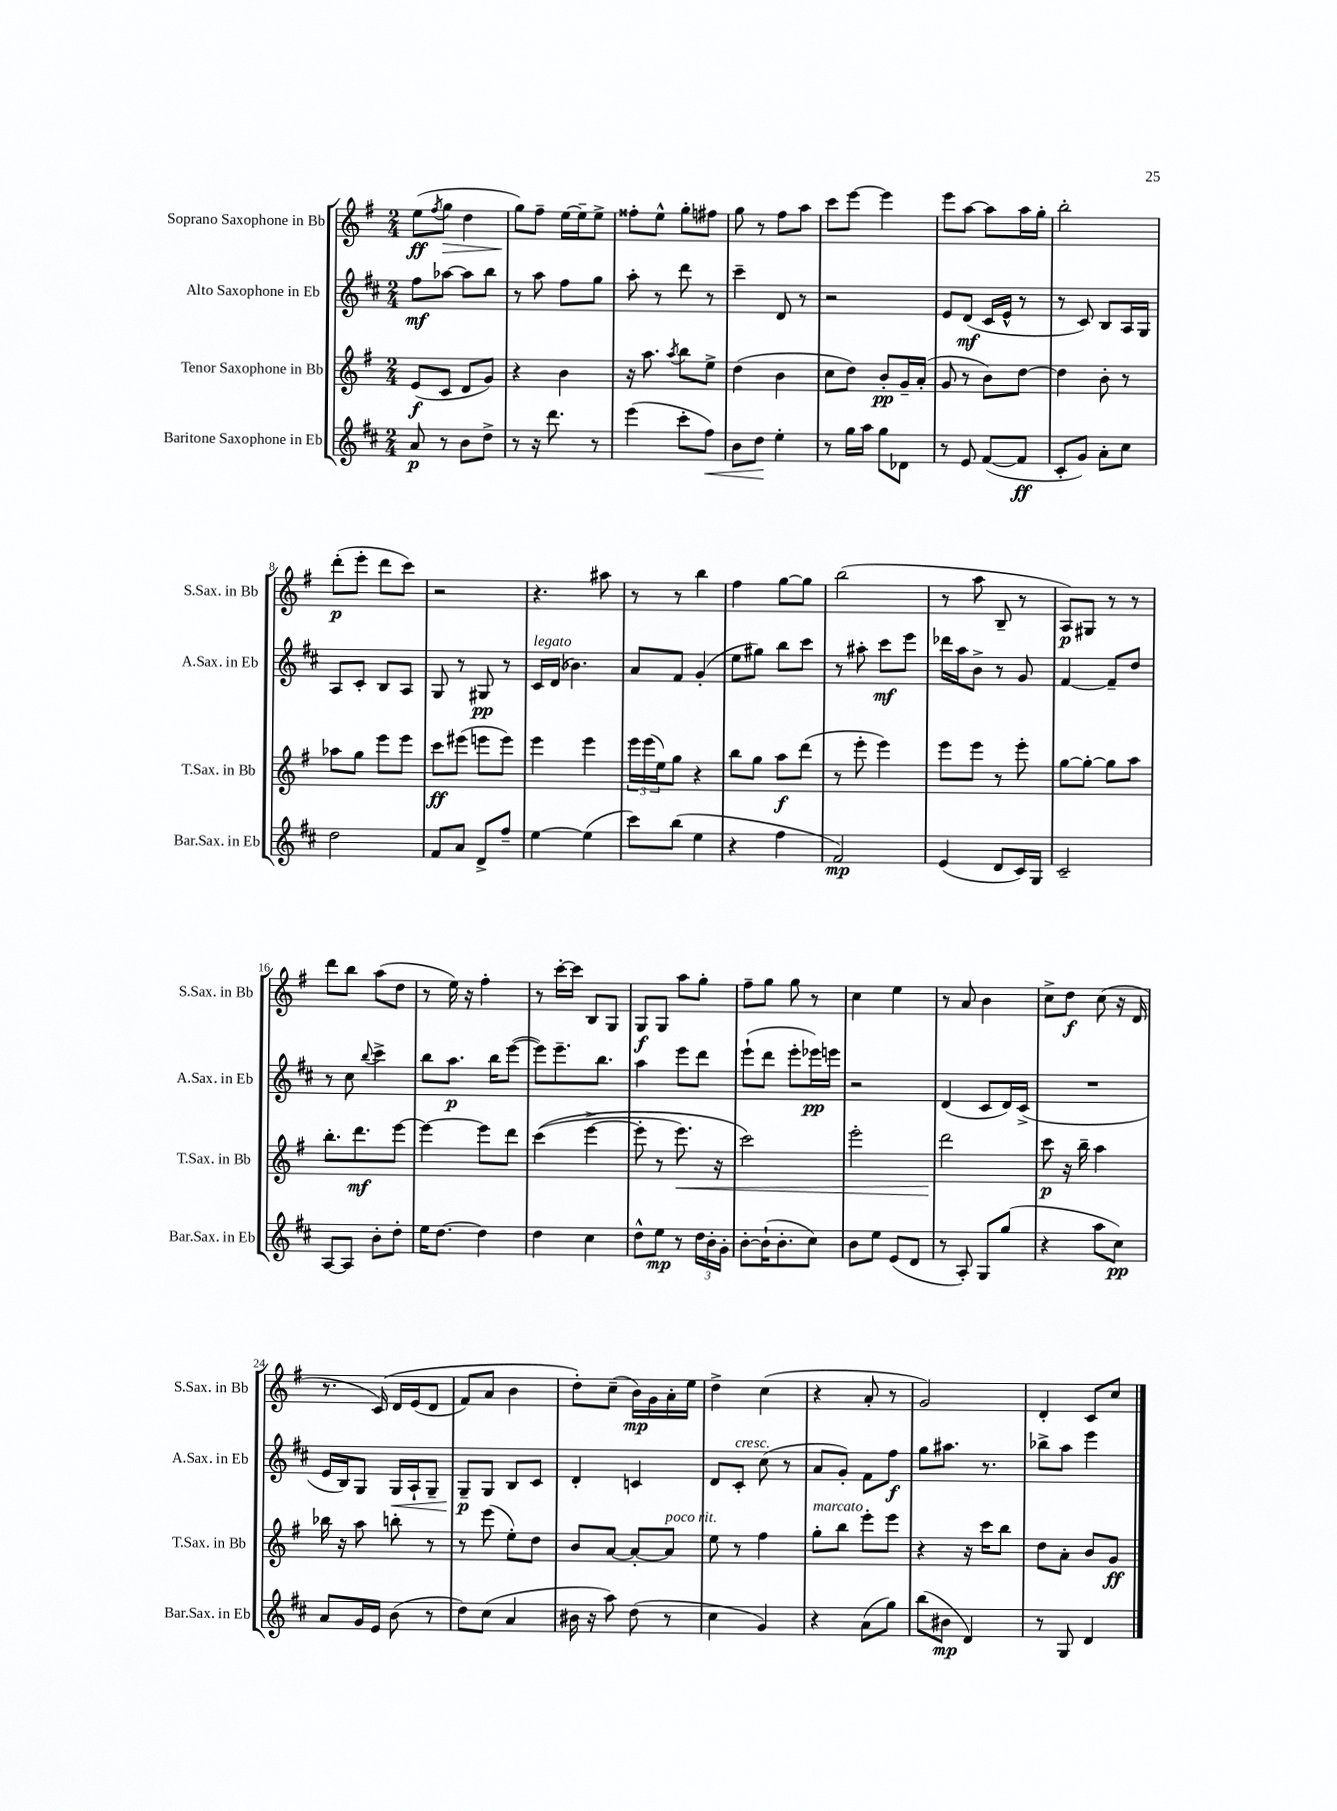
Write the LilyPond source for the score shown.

<<
\new StaffGroup <<
\new Staff = "s0" \with { instrumentName = "Soprano Saxophone in Bb" shortInstrumentName = "S.Sax. in Bb" } {
    \clef treble \key g \major \numericTimeSignature \time 2/4
    e''8\ff( \acciaccatura { fis''8 } g''8\> d''4 |
    g''8\!) fis''8-- e''16~ e''16-- e''8-> |
    fisis''8-. e''8-^ g''8-. fis''8 |
    g''8 r8 fis''8 a''8 |
    c'''8 e'''8~ e'''4 |
    e'''8 a''8~ a''8 a''16 g''16-. |
    b''2-. |
    d'''8-.\p( e'''8-. d'''8 c'''8) |
    r2 |
    r4. ais''8 |
    r8 r8 b''4 |
    fis''4 g''8~ g''8 |
    b''2( |
    r8 a''8 b8-- r8 |
    a8\p) gis8 r8 r8 |
    d'''8 b''8 a''8( d''8 |
    r8 e''16) r16 fis''4-. |
    r8 c'''16~-. c'''16 b8 g8 |
    g8\f g8 a''8 g''8-. |
    fis''8-- g''8 g''8 r8 |
    c''4 e''4 |
    r8 a'8 b'4 |
    c''8-> d''8\f c''8( r16 d'16 |
    r8. c'16)\( d'16 e'16( d'8 |
    fis'8) a'8 b'4 |
    d''8-.\) c''8--( b'16\mp) g'16 a'16-. e''16 |
    d''4-> c''4( |
    r4 a'8-. r8 |
    g'2) |
    d'4-. c'8 c''8 \bar "|." |
}
\new Staff = "s1" \with { instrumentName = "Alto Saxophone in Eb" shortInstrumentName = "A.Sax. in Eb" } {
    \clef treble \key d \major \numericTimeSignature \time 2/4
    fis''8\mf aes''8~ aes''8 b''8 |
    r8 a''8 fis''8 g''8 |
    a''8-. r8 d'''8 r8 |
    cis'''4-- d'8 r8 |
    r2 |
    e'8 d'8\mf( cis'16 e'16-^ r8 |
    r8 cis'8) b8 a16 g16 |
    a8 cis'8-. b8 a8 |
    g8 r8 gis8\pp r8 |
    cis'16^\markup { \italic "legato" } d'16( bes'4.) |
    a'8 fis'8 g'4-.( |
    e''8 gis''8) b''8 cis'''8 |
    r8 ais''8-. cis'''8\mf e'''8 |
    des'''16 a''16 b'8-> r8 g'8 |
    fis'4~ fis'8-- d''8 |
    r8 cis''8 \appoggiatura { b''8 } cis'''4-> |
    b''8 a''8.\p b''16 e'''8~( |
    e'''8) e'''8.-- b''8. |
    a''4 e'''8 d'''8 |
    e'''8-!( d'''8 e'''8-. ees'''16\pp) e'''16 |
    r2 |
    d'4( cis'8 d'16) cis'16->( |
    R2 |
    e'16 b16) g8 g16\< a16-! g8-- |
    g8--\p\! g8 b8 cis'8 |
    d'4-. c'4 |
    d'8 cis'8-.^\markup { \italic "cresc." } cis''8( r8 |
    a'8 g'8-.) fis'8 fis''8\f |
    g''8 ais''8. r8. |
    bes''8-> a''8 e'''4 \bar "|." |
}
\new Staff = "s2" \with { instrumentName = "Tenor Saxophone in Bb" shortInstrumentName = "T.Sax. in Bb" } {
    \clef treble \key g \major \numericTimeSignature \time 2/4
    e'8\f( c'8 d'8 g'8) |
    r4 b'4 |
    r16 a''8. \acciaccatura { a''8 } b''8 e''8-> |
    d''4( b'4 |
    c''8 d''8) b'8-.\pp g'16-- a'16-.( |
    g'8 r8 b'8) d''8~ |
    d''4 b'8-. r8 |
    aes''8 g''8 e'''8 e'''8 |
    c'''8\ff eis'''8( e'''8 e'''8) |
    e'''4 e'''4 |
    \tuplet 3/2 { e'''16 e'''16( e''16) } g''8 r4 |
    b''8 g''8 a''8\f d'''8( |
    r8 e'''8-. e'''4) |
    e'''8 e'''8 r8 e'''8-. |
    g''8~ g''8~-. g''8 a''8 |
    b''8.-. d'''8.\mf e'''8~ |
    e'''4~ e'''8 d'''8 |
    c'''4(\( e'''4~-> |
    e'''8-. r8 e'''8.\<) r16 |
    c'''2\) |
    e'''2-. |
    d'''2\! |
    c'''8\p r16 b''16-- a''4 |
    bes''16 r16 a''8 b''8-. r8 |
    r8 e'''8( e''8-.) d''8 |
    b'8 a'8~ a'8~-. a'8^\markup { \italic "poco rit." } |
    e''8 r8 fis''4 |
    g''8-.^\markup { \italic "marcato" } b''8 e'''8-. e'''8 |
    r4 r16 c'''16 b''8 |
    d''8 a'8-. b'8 g'8\ff \bar "|." |
}
\new Staff = "s3" \with { instrumentName = "Baritone Saxophone in Eb" shortInstrumentName = "Bar.Sax. in Eb" } {
    \clef treble \key d \major \numericTimeSignature \time 2/4
    a'8\p r8 b'8 d''8-> |
    r8 r16 d'''8. r8 |
    e'''4( cis'''8-. fis''8\<) |
    b'8 d''8\! e''4-. |
    r8 g''16 a''16 g''8 des'8 |
    r8 e'8 fis'8~( fis'8\ff |
    cis'8-. g'8) a'8-. cis''8 |
    d''2 |
    fis'8 a'8 d'8-> fis''8-- |
    e''4~ e''4( |
    cis'''8) b''8( e''4 |
    r4 fis''4 |
    fis'2\mp) |
    e'4( d'8 cis'16) g16 |
    cis'2-- |
    a8~ a8 b'8-. d''8-. |
    e''16 d''8.~ d''4 |
    d''4 cis''4 |
    d''8-^ e''8\mp r8 \tuplet 3/2 { d''16 b'16-. g'16-. } |
    b'8~-. b'16-!( b'8.-. cis''8) |
    b'8 e''8 e'8( d'8 |
    r8 a8-.) g8 g''8( |
    r4 a''8 cis''8\pp) |
    a'8 g'16 e'16 b'8( r8 |
    d''8) cis''8( a'4 |
    bis'16 r16 a''8) d''8( r8 |
    cis''4 g'4) |
    r4 a'8( g''8) |
    b''8( bis'8\mp d'4) |
    r8 g8 d'4 \bar "|." |
}
>>
>>
